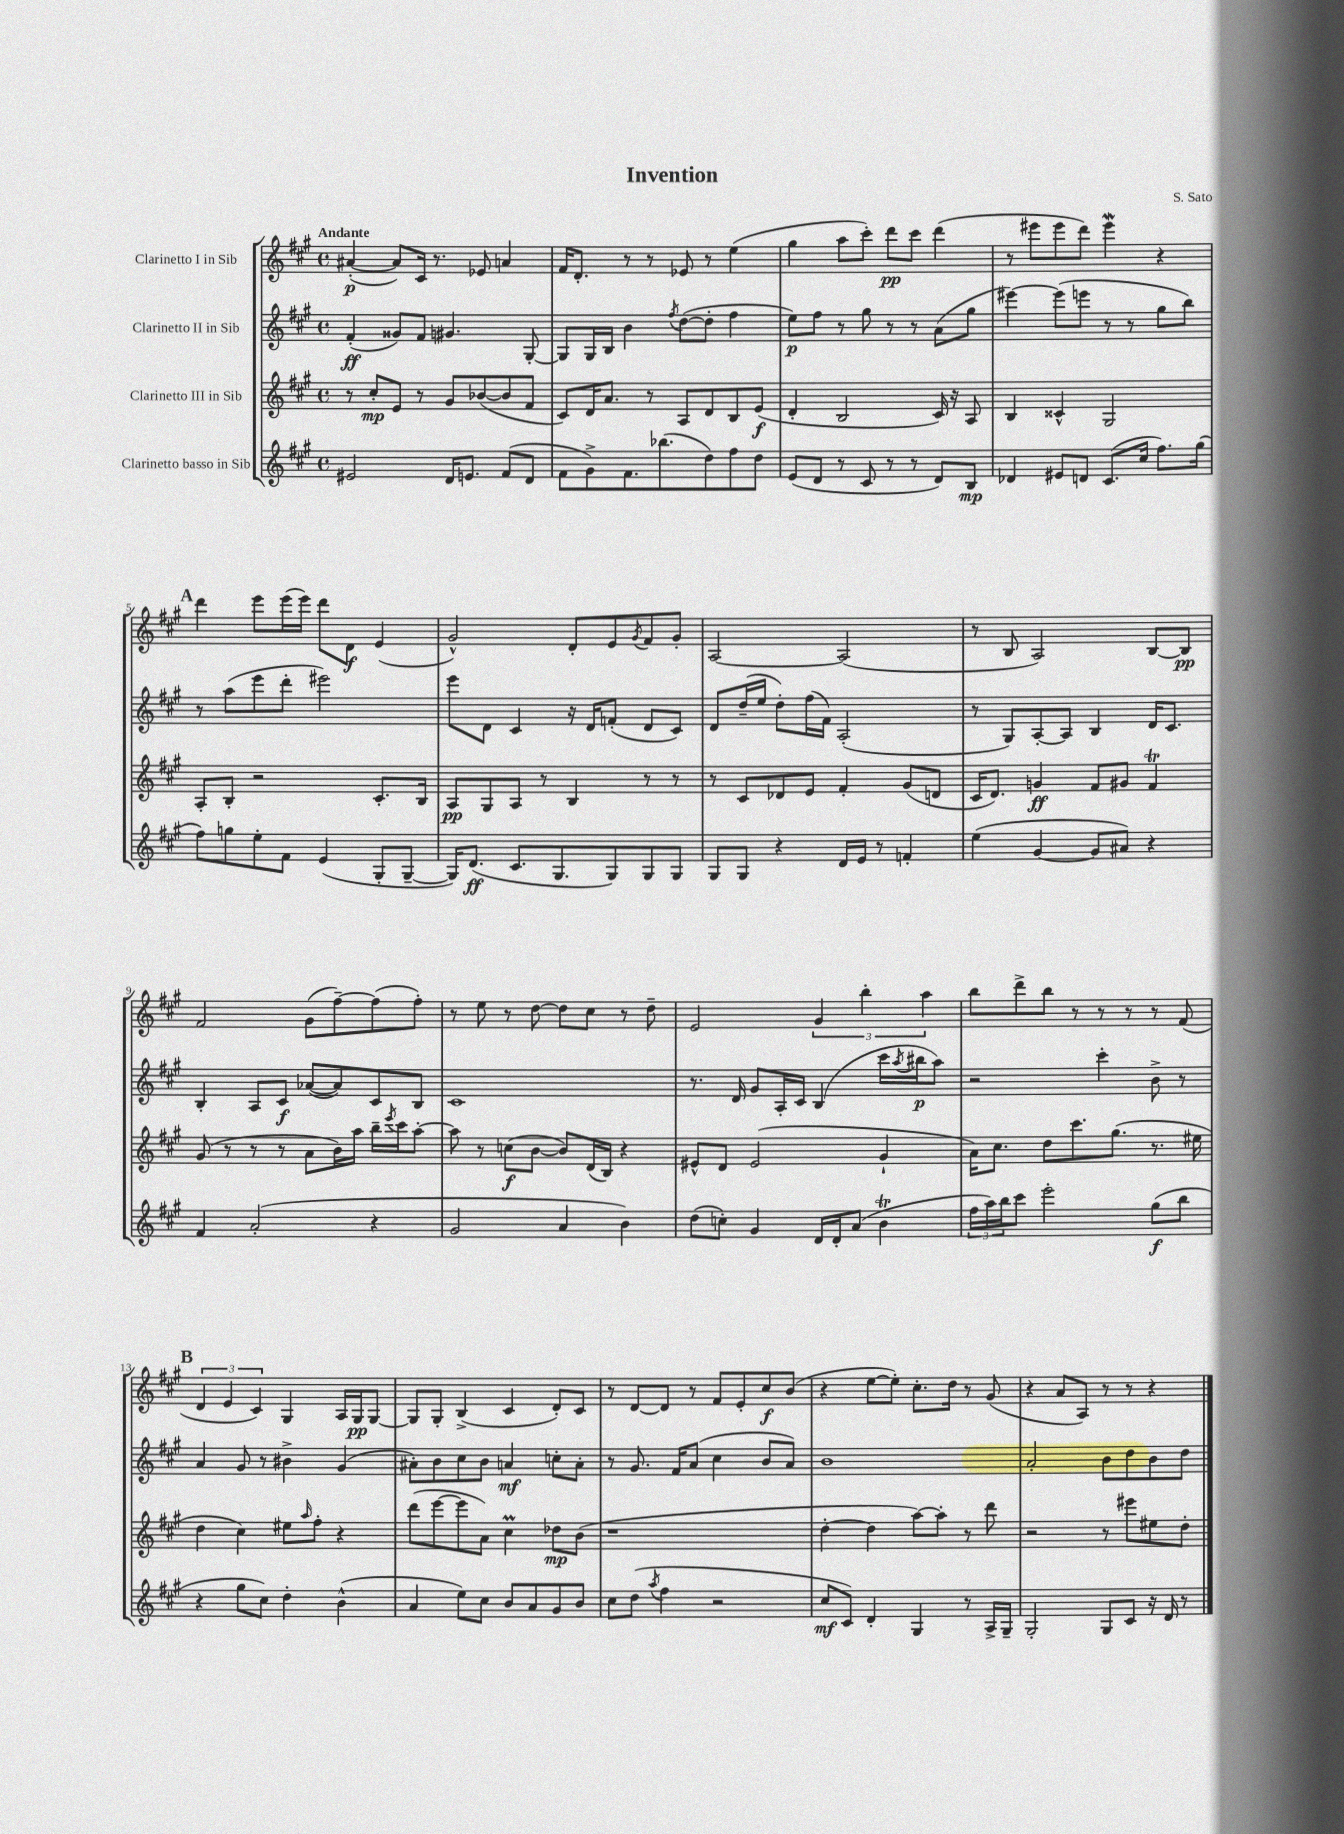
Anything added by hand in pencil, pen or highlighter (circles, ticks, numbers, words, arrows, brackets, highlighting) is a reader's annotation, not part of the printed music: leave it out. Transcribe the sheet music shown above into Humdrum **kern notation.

**kern	**kern	**kern	**kern
*staff4	*staff3	*staff2	*staff1
*clefG2	*clefG2	*clefG2	*clefG2
*k[f#c#g#]	*k[f#c#g#]	*k[f#c#g#]	*k[f#c#g#]
*M4/4	*M4/4	*M4/4	*M4/4
*met(c)	*met(c)	*met(c)	*met(c)
2e#	8r	(4f#'	([4a#'
.	8cc#'	.	.
.	8e	8g##)	8a#])
.	8r	8f#	16c#
.	.	.	8.r
16d	8g#	4.g#	.
8.e	.	.	.
.	([8b-	.	8e-
(8f#	8b-]	.	4a
8d	8f#	[8G#'	.
=	=	=	=
8f#	8c#)	8G#]	16f#
.	.	.	8.d'
8g#^)	16d	16G#	.
.	8.a	16B	.
8.f#	.	4b	8r
.	8r	.	8r
(8.bb-	.	.	.
.	.	8qff#	.
.	8A	([8dd	8e-
8dd)	8d	8dd']	8r
8ff#	8B	4ff#	(4ee
8dd	(8e	.	.
=	=	=	=
(8e	4d'	8ee)	4gg#
8d	.	8ff#	.
8r	2B	8r	8aa
8c#	.	8gg#	8ccc#')
8r	.	8r	8ddd
8r	.	8r	8ccc#
8d)	16c#)	(8a	(4ddd
.	16r	.	.
8B	8A	8gg#	.
=	=	=	=
4d-	4B	[4eee#)	8r
.	.	.	8eee#
8e#	4c##^^	(8eee#]	8eee#
8d	.	8eee	8ddd)
(8.c#	2G#	8r	4eee#
.	.	8r	.
16cc#	.	.	.
8.ff#)	.	8gg#	4r
.	.	8bb)	.
(16gg#	.	.	.
=	=	=	=
8ff#)	8A'	8r	4ddd
8gg	8B'	(8aa	.
8ee'	2r	8eee	8eee
8f#	.	8ddd'	(16eee
.	.	.	16eee)
(4e	.	2eee#)	8ddd
.	.	.	8d
8G#'	8.c#'	.	(4e
[8G#~	.	.	.
.	16B	.	.
=	=	=	=
16G#])	8A	8eee	2g#^^)
(8.d	.	.	.
.	8G#	8d	.
8.c#	8A	4c#	.
.	8r	.	.
8.G#	.	.	.
.	4B	16r	8d'
.	.	16d	.
8G#)	.	(8f'	8e
.	.	.	8qg#
8G#	8r	8d	8f#
8G#	8r	8c#)	8g#'
=	=	=	=
8G#	8r	8d	[2A
8G#	8c#	(16dd~	.
.	.	16ee	.
4r	8d-	8dd')	.
.	8e	(16ff#	.
.	.	16f#)	.
16d	4f#'	(2A'	(2A]
16e	.	.	.
8r	.	.	.
4f'	(8g#	.	.
.	8d	.	.
=	=	=	=
(4ee	16c#	8r	8r
.	8.d)	.	.
.	.	8G#)	8B
[4g#	4g	[8A'	2A)
.	.	8A]	.
8g#]	8f#	4B	.
8a#)	8g#	.	.
4r	4f#	16d	[8B
.	.	8.c#	.
.	.	.	8B]
=	=	=	=
4f#	(8g#	4B'	2f#
.	8r	.	.
(2a'	8r	8A	.
.	8r	8c#	.
.	8a	([8a-	(8g#
.	16b)	8a-])	[8ff#~)
.	16aa	.	.
4r	16bb~	8c#	(8ff#]
.	8qeee	.	.
.	16ccc#	.	.
.	[8aa'	8B	8ff#')
=	=	=	=
2g#	8aa]	1c#	8r
.	8r	.	8ee
.	(8cc	.	8r
.	[8b	.	[8dd
4a	8b])	.	8dd]
.	(16d	.	8cc#
.	16B)	.	.
4b)	4r	.	8r
.	.	.	8dd~
=	=	=	=
(8dd	8e#^^	8.r	2e
8cc')	8d	.	.
.	.	16d	.
4g#	(2e#	8g#	.
.	.	16A'	.
.	.	16c#	.
16d	.	(4B	6g#
16d'	.	.	.
(8a	.	.	.
.	.	.	6bb'
4b	4g#`	16ccc#	.
.	.	8qaa	.
.	.	16bb#	.
.	.	.	6aa
.	.	8aa)	.
=	=	=	=
24ff#	16a)	2r	8bb
24aa)	.	.	.
.	8.cc#	.	.
24bb	.	.	.
8ccc#	.	.	8ddd^
2eee'	8dd	.	8bb
.	8.ccc#	.	8r
.	.	4ccc#'	8r
.	(8.gg#	.	.
.	.	.	8r
(8gg#	8.r	8b^	8r
8bb	.	8r	(8f#
.	16ee#	.	.
=	=	=	=
4r	4dd	4a	6d
.	.	.	6e
8gg#	4cc#)	8g#	.
.	.	.	6c#)
8cc#)	.	8r	.
4dd'	8ee#	4b#^	4G#
.	16qqaa	.	.
.	8ff#'	.	.
(4b^^	4r	(4g#	16A
.	.	.	16G#
.	.	.	[8G#
=	=	=	=
4a	(8ddd	8a#')	8G#]
.	[8eee	8b	8G#'
8ee)	8eee]	8cc#	(4B^
8cc#	8a)	8b	.
8b	4cc#	4a	4c#
8a	.	.	.
8g#	8dd-	8cc'	8d')
8b	(8b	8a'	8c#
=	=	=	=
8cc#	1r	8r	8r
(8dd	.	8.g#	[8d
8qaa	.	.	.
4ff#	.	.	8d]
.	.	16f#	.
.	.	(8a	8r
2r	.	4cc#	8f#
.	.	.	8e'
.	.	8b	8cc#
.	.	8a)	(8b
=	=	=	=
8cc#	[4dd'	1b	4r
8c#)	.	.	.
4d'	4dd]	.	[8ee
.	.	.	8ee'])
4G#	[8aa)	.	8.cc#'
.	8aa']	.	.
.	.	.	16dd
8r	8r	.	8r
16A^	8ddd	.	(8g#
16G#~	.	.	.
=	=	=	=
2G#'	2r	2a'	4r
.	.	.	8a
.	.	.	8A)
8G#	8r	8b	8r
8c#	8eee#	8dd	8r
16r	8ee#	8b	4r
16d	.	.	.
8r	8dd'	8dd	.
==	==	==	==
*-	*-	*-	*-
